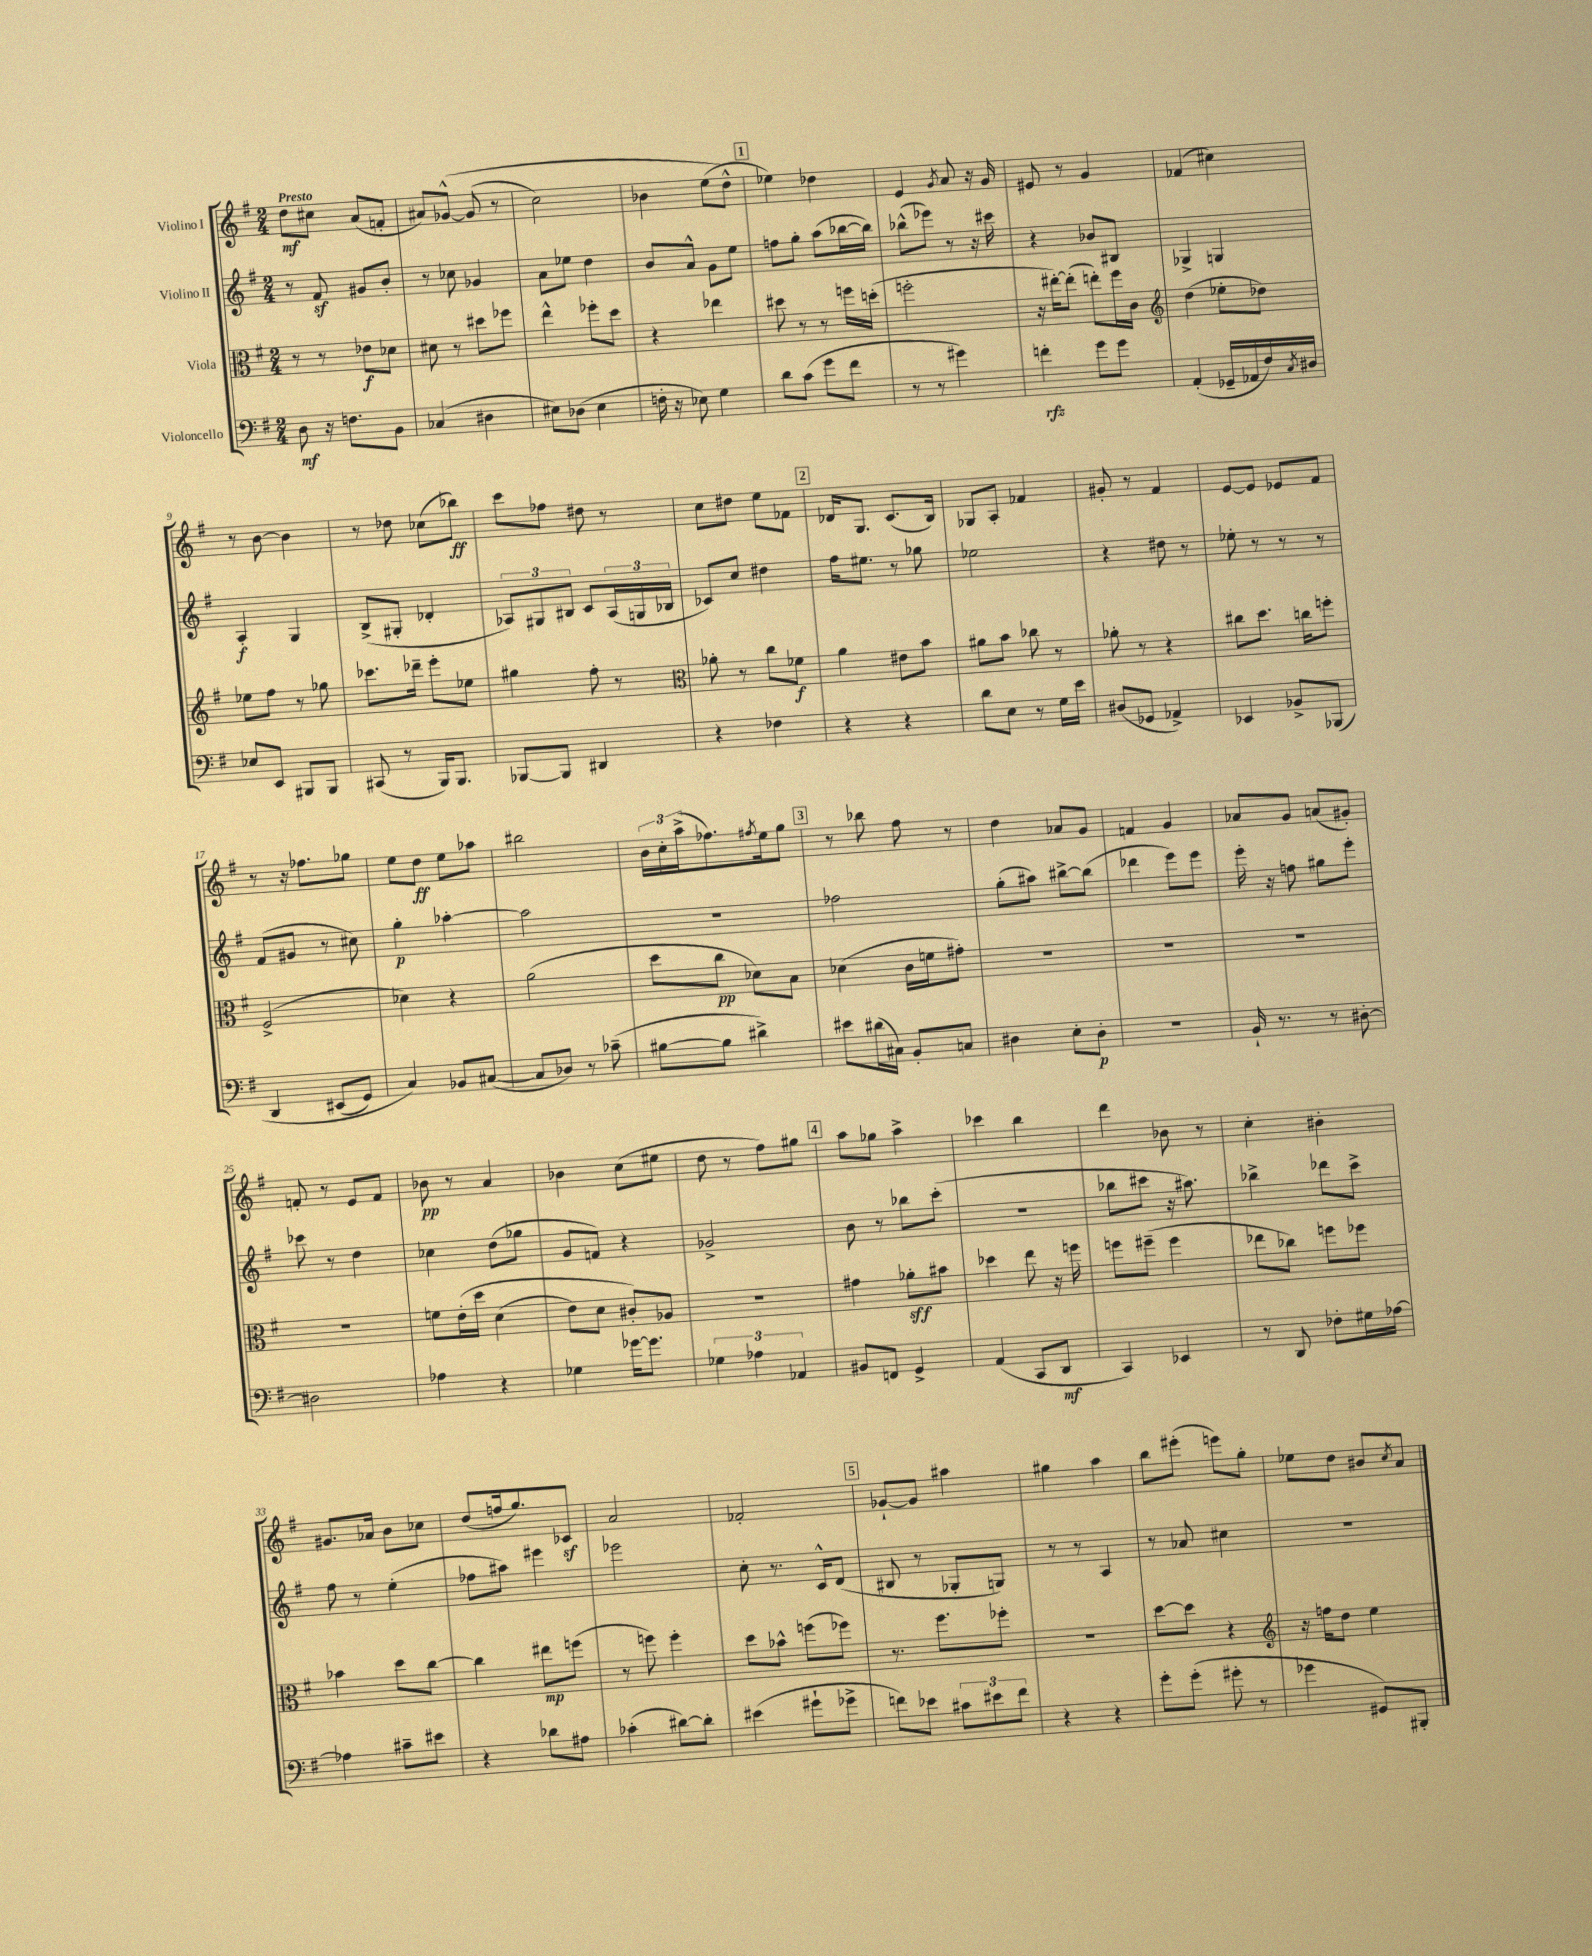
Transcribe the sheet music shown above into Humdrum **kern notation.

**kern	**dynam	**kern	**dynam	**kern	**dynam	**kern	**dynam
*part4	*part4	*part3	*part3	*part2	*part2	*part1	*part1
*staff4	*staff4	*staff3	*staff3	*staff2	*staff2	*staff1	*staff1
*I"Violoncello	*	*I"Viola	*	*I"Violino II	*	*I"Violino I	*
*clefF4	*	*clefC3	*	*clefG2	*	*clefG2	*
*k[f#]	*	*k[f#]	*	*k[f#]	*	*k[f#]	*
*M2/4	*	*M2/4	*	*M2/4	*	*M2/4	*
=1	=1	=1	=1	=1	=1	=1	=1
!	!	!	!	!	!	!LO:TX:a:B:t=Presto	!
8D\	mf	8r	.	8r	.	8dd\L	mf
16r	.	8r	.	8f#z/	.	8cc#X\J	.
8.Fn\L	.	.	.	.	.	.	.
.	.	8e-X\L	f	8g#X/L	.	(8a/L	.
8BB\J	.	8d-X\J	.	8b'/J	.	8fn'/J	.
=2	=2	=2	=2	=2	=2	=2	=2
(4C-X/	.	8d#X\	.	8r	.	8a#X/L)	.
.	.	8r	.	8cc-X\	.	([8g-X^^/J	.
4D#X\	.	8dd#X\L	.	4g-X/	.	(8g-/]	.
.	.	8ff-X\J	.	.	.	8r	.
=3	=3	=3	=3	=3	=3	=3	=3
8E#X\L)	.	4ee^^\	.	8a\L	.	2cc\)	.
(8D-X\J	.	.	.	8ee-X\J	.	.	.
4E#\	.	8ff-X'\L	.	4dd\	.	.	.
.	.	8dd\J	.	.	.	.	.
=4	=4	=4	=4	=4	=4	=4	=4
16Fn'\	.	4r	.	8b/L	.	4b-X\	.
16r	.	.	.	.	.	.	.
8E-X\)	.	.	.	8a^^/J	.	.	.
4G\	.	4ee-X\	.	8g\L	.	(8ee\L	.
.	.	.	.	8ee\J	.	8dd^^\J)	.
!!LO:REH:place=s1:t=1
=5	=5	=5	=5	=5	=5	=5	=5
8d\L	.	8dd#X\	.	8ffn\L	.	4ee-X\)	.
(8c\J	.	8r	.	8gg'\J	.	.	.
8g\L	.	8r	.	(8aa\L	.	4dd-X\	.
8f#\J	.	16ffn\LL	.	[16bb-X\L	.	.	.
.	.	(16ddn'\JJ	.	16bb-\JJ])	.	.	.
=6	=6	=6	=6	=6	=6	=6	=6
8r	.	2ffn'\	.	(8bb-X^^\L	.	4e/	.
8r	.	.	.	8eee-X\J)	.	.	.
.	.	.	.	.	.	8qg/	.
4g#X\)	.	.	.	8r	.	8a/	.
.	.	.	.	16r	.	16r	.
.	.	.	.	16ccc#X\	.	16g/	.
=7	=7	=7	=7	=7	=7	=7	=7
4fn'\	rfz	16r	.	4r	.	8e#X/	.
.	.	[16ee#X'\KL)	.	.	.	.	.
.	.	(8ee#'\J]	.	.	.	8r	.
8g\L	.	8een'\L)	.	8b-X/L	.	4g/	.
8g\J	.	16ff#\L	.	8B#X/J	.	.	.
.	.	16c\JJ	.	.	.	.	.
=8	=8	=8	=8	=8	=8	=8	=8
*	*	*clefG2	*	*	*	*	*
(4AA'/	.	(4dd\	.	4G-X^/	.	(4f-X/	.
16GG-X~/LL	.	8ee-X'\L	.	4Gn/	.	4cc#X\)	.
16AA-X/	.	.	.	.	.	.	.
16F#/)	.	8dd-X\J)	.	.	.	.	.
8qC/	.	.	.	.	.	.	.
16D#X/JJ	.	.	.	.	.	.	.
!!LO:LB:g=z
=9	=9	=9	=9	=9	=9	=9	=9
8E-X/L	.	8ee-X\L	.	4A'/	f	8r	.
8EE/J	.	8ff#\J	.	.	.	[8b\	.
8BBB#X/L	.	8r	.	4G/	.	4b\]	.
8BBB#/J	.	8gg-X\	.	.	.	.	.
=10	=10	=10	=10	=10	=10	=10	=10
(8CC#X/	.	8.ccc-X\L	.	(8B^/L	.	8r	.
8r	.	.	.	8G#X'/J	.	8dd-X\	.
.	.	16ddd-X~\Jk	.	.	.	.	.
16BBB/KL)	.	8eee'\L	.	4d-X'/	.	(8cc-X\L	.
8.BBB/J	.	.	.	.	.	.	.
.	.	8ee-X\J	.	.	.	8bb-X\J)	ff
=11	=11	=11	=11	=11	=11	=11	=11
[8BBB-X/L	.	4gg#X\	.	12A-X/L)	.	8ccc\L	.
.	.	.	.	12G#X/	.	.	.
8BBB-/J]	.	.	.	.	.	8ff-X\J	.
.	.	.	.	12B#X/J	.	.	.
4DD#X/	.	8ff#'\	.	8c/L	.	8dd#X\	.
.	.	8r	.	(24A-/L	.	8r	.
.	.	.	.	24Gn/	.	.	.
.	.	.	.	24B-X/JJ	.	.	.
=12	=12	=12	=12	=12	=12	=12	=12
*	*	*clefC3	*	*	*	*	*
4r	.	8a-X'\	.	8c-X/L)	.	8cc\L	.
.	.	8r	.	8cc/J	.	8dd#X\J	.
4F-X\	.	8cc\L	.	4dd#X\	.	8ee\L	.
.	.	8f-X\J	f	.	.	8f-X\J	.
!!LO:REH:place=s1:t=2
=13	=13	=13	=13	=13	=13	=13	=13
4r	.	4a\	.	16ff#\KL	.	16d-X/KL	.
.	.	.	.	8.ee#X\J	.	8.G/J	.
4r	.	8e#X\L	.	8r	.	(8.c/L	.
.	.	8b\J	.	8gg-X\	.	.	.
.	.	.	.	.	.	16B/Jk)	.
=14	=14	=14	=14	=14	=14	=14	=14
8d\L	.	8a#X\L	.	2ee-X\	.	8G-X/L	.
8E\J	.	8b\J	.	.	.	8A'/J	.
8r	.	8cc-X\	.	.	.	4f-X/	.
16G\LL	.	8r	.	.	.	.	.
16e\JJ	.	.	.	.	.	.	.
=15	=15	=15	=15	=15	=15	=15	=15
(8D#X/L	.	8a-X'\	.	4r	.	8g#X'/	.
8GG-X/J	.	8r	.	.	.	8r	.
4AA-X^/)	.	4r	.	8dd#X\	.	4f#/	.
.	.	.	.	8r	.	.	.
=16	=16	=16	=16	=16	=16	=16	=16
4EE-X/	.	8cc#X\L	.	8ee-X'\	.	[8e/L	.
.	.	8.dd\J	.	8r	.	8e/J]	.
8BB-X^/L	.	.	.	8r	.	8e-X/L	.
.	.	16ccn\KL	.	.	.	.	.
(8BBB-X/J	.	8ffn'\J	.	8r	.	8f#/J	.
!!LO:LB:g=z
=17	=17	=17	=17	=17	=17	=17	=17
4DD/	.	(2F#^/	.	(8f#/L	.	8r	.
.	.	.	.	8g#X/J	.	16r	.
.	.	.	.	.	.	8.ff-X\L	.
(8EE#X/L	.	.	.	8r	.	.	.
8GG/J)	.	.	.	8cc#X\)	.	8gg-X\J	.
=18	=18	=18	=18	=18	=18	=18	=18
4C/)	.	4d-X\)	.	4gg'\	p	8ee\L	.
.	.	.	.	.	.	8dd\J	ff
8BB-X/L	.	4r	.	[4aa-X'\	.	8ee\L	.
([8C#X/J	.	.	.	.	.	8aa-X\J	.
=19	=19	=19	=19	=19	=19	=19	=19
8C#/L]	.	(2a\	.	2aa-\]	.	2bb#X\	.
8D-X/J)	.	.	.	.	.	.	.
8r	.	.	.	.	.	.	.
(8c-X~\	.	.	.	.	.	.	.
=20	=20	=20	=20	=20	=20	=20	=20
[8B#X\L	.	8dd\L	.	2r	.	24b\LL	.
.	.	.	.	.	.	24cc'\	.
.	.	.	.	.	.	(24aa^\J	.
8B#\J]	.	8cc\J	pp	.	.	8.ff-X\)	.
4d#X^\)	.	8d-X\L)	.	.	.	.	.
.	.	.	.	.	.	8qff#X/	.
.	.	.	.	.	.	16ee\k	.
.	.	8B\J	.	.	.	8gg\J	.
!!LO:REH:place=s1:t=3
=21	=21	=21	=21	=21	=21	=21	=21
8e#X\L	.	(4d-X\	.	2ff-X\	.	8r	.
(16d#X\L	.	.	.	.	.	8bb-X\	.
16C#X\JJ)	.	.	.	.	.	.	.
8BB'/L	.	16c\LL	.	.	.	8ff#\	.
.	.	16fn\J	.	.	.	.	.
8Cn/J	.	8g#X'\J)	.	.	.	8r	.
=22	=22	=22	=22	=22	=22	=22	=22
4D#X\	.	2r	.	(8gg'\L	.	4dd\	.
.	.	.	.	8aa#X\J)	.	.	.
8E'\L	.	.	.	[8bb#X^\L	.	8a-X/L	.
8D#'\J	p	.	.	(8bb#\J]	.	8g/J	.
=23	=23	=23	=23	=23	=23	=23	=23
2r	.	2r	.	4ddd-X\	.	4fn/	.
.	.	.	.	8eee\L)	.	4g/	.
.	.	.	.	8eee\J	.	.	.
=24	=24	=24	=24	=24	=24	=24	=24
16BB`/	.	2r	.	16eee'\	.	8a-X/L	.
8.r	.	.	.	16r	.	.	.
.	.	.	.	8ffn\	.	8g/J	.
8r	.	.	.	8gg#X\L	.	(8an/L	.
[8D#X'\	.	.	.	8eee'\J	.	8g#X'/J)	.
!!LO:LB:g=z
=25	=25	=25	=25	=25	=25	=25	=25
2D#X\]	.	2r	.	8ccc-X\	.	8fn'/	.
.	.	.	.	8r	.	8r	.
.	.	.	.	4dd\	.	8e/L	.
.	.	.	.	.	.	8f/J	.
=26	=26	=26	=26	=26	=26	=26	=26
4A-X\	.	8fn\L	.	4cc-X\	.	8b-X\	pp
.	.	(16e'\L	.	.	.	8r	.
.	.	16dd\JJ	.	.	.	.	.
4r	.	(4d\	.	(8dd\L	.	4a/	.
.	.	.	.	8gg-X\J	.	.	.
=27	=27	=27	=27	=27	=27	=27	=27
4G-X\	.	8e\L)	.	8g/L	.	4b-X\	.
.	.	8d\J	.	8fn/J)	.	.	.
[16g-X\KL	.	8c#X'/L)	.	4r	.	(8cc\L	.
8.g-\J]	.	.	.	.	.	.	.
.	.	8A-X/J	.	.	.	8ee#X\J	.
=28	=28	=28	=28	=28	=28	=28	=28
6G-X\	.	2r	.	2g-X^/	.	8dd\	.
.	.	.	.	.	.	8r	.
6A-X\	.	.	.	.	.	.	.
.	.	.	.	.	.	8ff#\L)	.
6AA-X/	.	.	.	.	.	.	.
.	.	.	.	.	.	8gg#X\J	.
!!LO:REH:place=s1:t=4
=29	=29	=29	=29	=29	=29	=29	=29
8BB#X/L	.	4g#X\	.	8b\	.	8aa\L	.
8FFn/J	.	.	.	8r	.	8gg-X\J	.
4GG^/	.	8a-X'\L	sff	8bb-X\L	.	4aa^\	.
.	.	8b#X\J	.	(8ccc'\J	.	.	.
=30	=30	=30	=30	=30	=30	=30	=30
(4AA/	.	4dd-X\	.	2r	.	4ccc-X\	.
8CC/L	.	8ee\	.	.	.	4bb\	.
8DD/J	mf	16r	.	.	.	.	.
.	.	16ffn\	.	.	.	.	.
=31	=31	=31	=31	=31	=31	=31	=31
4CC/)	.	8ffn\L	.	8bb-X\L	.	4ddd\	.
.	.	(8ff#X~\J	.	8ccc#X\J	.	.	.
4EE-X/	.	4ff#\	.	16r	.	8b-X\	.
.	.	.	.	8.aa#X\)	.	.	.
.	.	.	.	.	.	8r	.
=32	=32	=32	=32	=32	=32	=32	=32
8r	.	8ee-X\L	.	4bb-X^\	.	4cc'\	.
8DD/	.	8cc-X\J)	.	.	.	.	.
8F-X'\L	.	8ffn\L	.	8ddd-X\L	.	4b#X'\	.
16G#X\L	.	8ff-X\J	.	8ccc^\J	.	.	.
[16A-X\JJ	.	.	.	.	.	.	.
!!LO:LB:g=z
=33	=33	=33	=33	=33	=33	=33	=33
4A-X\]	.	4b-X\	.	8ff#\	.	8.g#X/L	.
.	.	.	.	8r	.	.	.
.	.	.	.	.	.	16a-X/Jk	.
8c#X~\L	.	8dd\L	.	(4ee'\	.	8b\L	.
8e#X\J	.	[8cc\J	.	.	.	8cc-X\J	.
=34	=34	=34	=34	=34	=34	=34	=34
4r	.	4cc\]	.	8ff-X\L	.	(8dd/L	.
.	.	.	.	8aa#X\J)	.	16ffn/k	.
.	.	.	.	.	.	8.gg/)	.
8d-X\L	.	8ee#X\L	mp	4eee#X\	.	.	.
8A#X\J	.	(8ffn\J	.	.	.	8c-Xz/J	.
=35	=35	=35	=35	=35	=35	=35	=35
(4c-X'\	.	8r	.	2eee-X\	.	2a/	.
.	.	8ffn\)	.	.	.	.	.
[8d#X\L)	.	4ff'\	.	.	.	.	.
8d#'\J]	.	.	.	.	.	.	.
=36	=36	=36	=36	=36	=36	=36	=36
(4e#X\	.	8dd\L	.	8cc'\	.	2f-X'/	.
.	.	8b-X^^\J	.	8.r	.	.	.
8g#X`\L	.	(8ffn\L	.	.	.	.	.
.	.	.	.	16c^^/KL	.	.	.
8g-X^\J	.	8ff-X\J)	.	(8d/J	.	.	.
!!LO:REH:place=s1:t=5
=37	=37	=37	=37	=37	=37	=37	=37
8fn\L)	.	8.r	.	8B#X/	.	[8g-X`/L	.
8e-X\J	.	.	.	8r	.	8g-/J]	.
.	.	8.ff#\L	.	.	.	.	.
12c#X\L	.	.	.	8G-X'/L	.	4aa#X\	.
12e#X\	.	.	.	.	.	.	.
.	.	8ff-X'\J	.	8Gn/J)	.	.	.
12f\J	.	.	.	.	.	.	.
=38	=38	=38	=38	=38	=38	=38	=38
4r	.	2r	.	8r	.	4gg#X\	.
.	.	.	.	8r	.	.	.
4r	.	.	.	4A/	.	4aa\	.
=39	=39	=39	=39	=39	=39	=39	=39
8g'\L	.	[8dd\L	.	8r	.	8bb\L	.
(8g'\J	.	8dd\J]	.	8a-X/	.	(8eee#X'\J	.
8g#X'\	.	4r	.	4cc#X\	.	8eeen\L)	.
8r	.	.	.	.	.	8gg'\J	.
=40	=40	=40	=40	=40	=40	=40	=40
*	*	*clefG2	*	*	*	*	*
4g-X\	.	16r	.	2r	.	8ee-X\L	.
.	.	16ffn\KL	.	.	.	.	.
.	.	8dd\J	.	.	.	8dd\J	.
8GG#X/L)	.	4ee\	.	.	.	8b#X/L	.
.	.	.	.	.	.	8qcc/	.
8BBB#X'/J	.	.	.	.	.	8a/J	.
==	==	==	==	==	==	==	==
*-	*-	*-	*-	*-	*-	*-	*-
